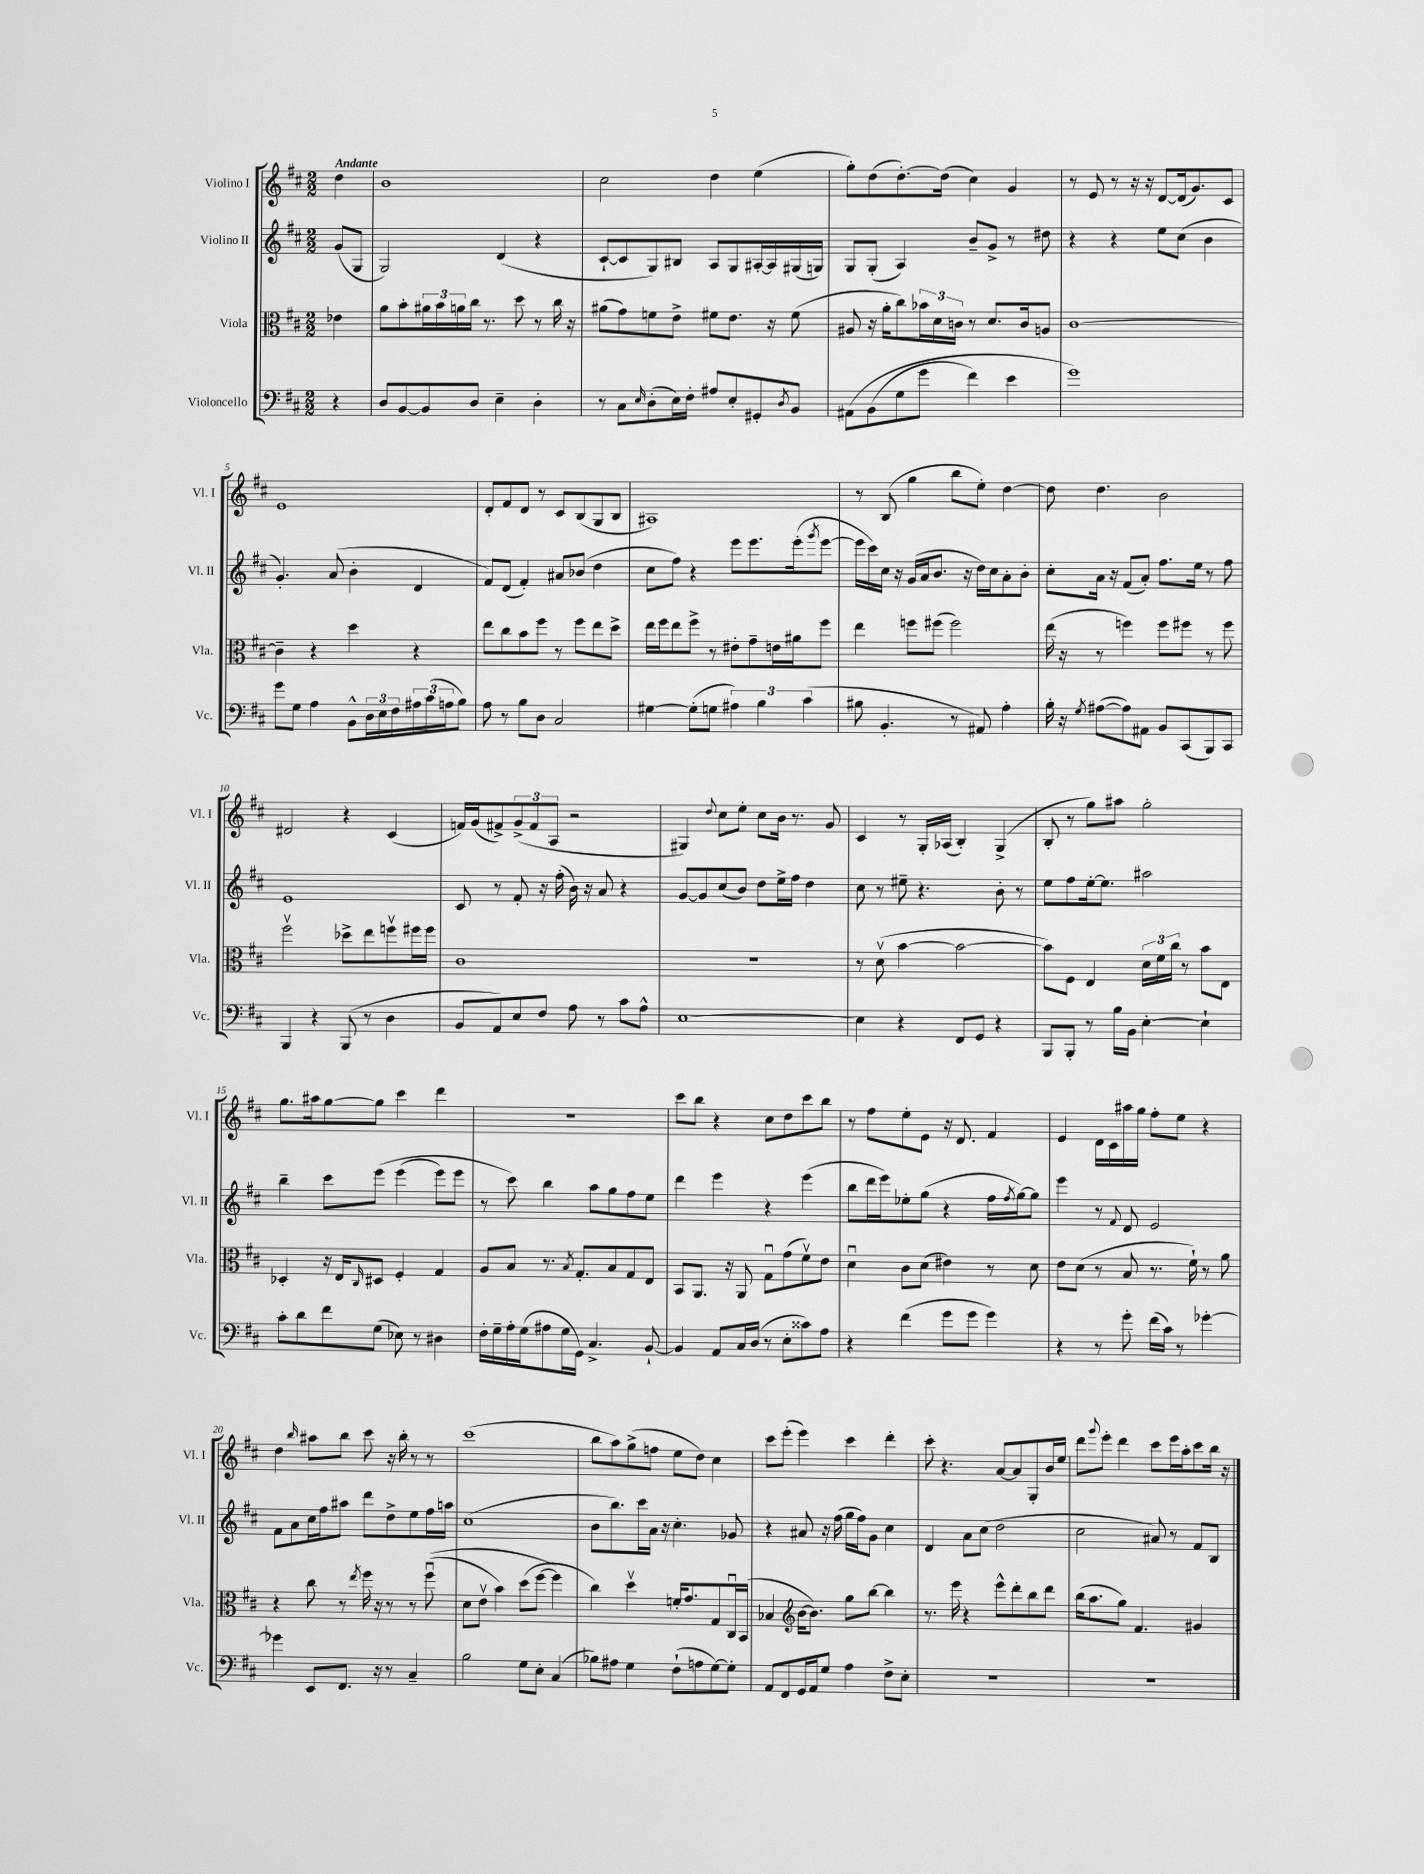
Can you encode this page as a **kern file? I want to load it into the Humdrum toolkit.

**kern	**kern	**kern	**kern
*staff4	*staff3	*staff2	*staff1
*clefF4	*clefC3	*clefG2	*clefG2
*k[f#c#]	*k[f#c#]	*k[f#c#]	*k[f#c#]
*M2/2	*M2/2	*M2/2	*M2/2
4r	4e-	(8g	4dd
.	.	8G	.
=	=	=	=
8D	8a	2G)	1b
[8BB	8b'	.	.
8BB]	24a#	.	.
.	24b	.	.
.	24a	.	.
8D	16cc#	.	.
.	8.r	.	.
4E~	.	(4d	.
.	8dd	.	.
4D'	8r	4r	.
.	16cc#	.	.
.	16r	.	.
=	=	=	=
8r	(8a#	[8c#`	2cc#
8C#	8g)	8c#]	.
16qqE	.	.	.
(8D'	8f	8G)	.
16E)	8e^	8B#	.
16F#'	.	.	.
8A#	8f#	8A	4dd
8E'	8.e	8G	.
8GG#'	.	[16A#'	(4ee
.	16r	16A#]	.
8qD	.	.	.
8BB	(8f#	(16G#	.
.	.	16G)	.
=	=	=	=
&(8AA#	8A#	8G	8gg')
(8BB	16r	(8G'	(8dd
.	16a'	.	.
8G	8cc#)	4A)	[8.dd')
8g	24b-	.	.
.	24d	.	.
.	.	.	(16dd]
.	24c	.	.
4f#)	8r	8b~	4cc#)
.	8.d	8g^	.
4e	.	8r	4g
.	16c	.	.
.	8A	8dd#	.
=	=	=	=
1g&)	[1c#	4r	8r
.	.	.	8e
.	.	4r	8r
.	.	.	16r
.	.	.	16r
.	.	8ee	[8d
.	.	(8cc#	(16d]
.	.	.	8.g)
.	.	4b	.
.	.	.	8c#
=	=	=	=
8g	4c#~]	4.g')	1e
8G	.	.	.
4A	4r	.	.
.	.	(8a	.
8BB^^	4dd	4b'	.
24D	.	.	.
24E	.	.	.
24F#	.	.	.
24A#	4r	4d	.
(24c#	.	.	.
24A	.	.	.
8B)	.	.	.
=	=	=	=
8A	8ee	8f#)	8d'
8r	8cc#	(8d	8f#
8B	8b	4f#')	8d
8D	8ff#	.	8r
2C#	8r	8a#	8c#
.	8ff#	(8b-	(8B
.	8ee	4dd	8G
.	8dd^	.	8B
=	=	=	=
[4G#	16ee	8cc#	1A#)
.	16ff#	.	.
.	8ee	8ff#)	.
(8G#']	8ff#^	4r	.
8G	8r	.	.
6A#)	8e#'	8eee	.
.	8g~	8.eee	.
6B	.	.	.
.	16e	.	.
.	16a#	(16eee'	.
(6c#	.	.	.
.	.	8qggg	.
.	8ff#	[8eee	.
=	=	=	=
8B#	4ee	16eee]	8r
.	.	16ccc#)	.
4.BB'	.	16cc#	(8B
.	.	16r	.
.	8ff	(16g	4gg
.	.	16a	.
.	(8ff#	8.b	.
8r	2ff#)	.	8bb
.	.	16r	.
8AA#)	.	16dd)	8ee')
.	.	16cc#	.
4A'	.	8a'	[4dd
.	.	8b'	.
=	=	=	=
16B'	(16ee	8cc#'	8dd]
16r	16r	.	.
8qG	.	.	.
([8A#	8r	16a	4.dd
.	.	16r	.
8A#])	4ff)	(8f#	.
8AA#	.	8a')	.
8BB	8ff	8.ff#	2b
(8CC#	8ff#	.	.
.	.	16ee	.
8BBB)	8r	8r	.
8CC#	8ff#	8ff#	.
=	=	=	=
4BBB	2ff#v	1e	2d#
4r	.	.	.
(8BBB	8dd-^	.	4r
8r	8ee	.	.
4D	8ffv	.	(4c#
.	16ff#	.	.
.	16ff#	.	.
=	=	=	=
8BB	1c#	8c#	16f)
.	.	.	(16g
8AA)	.	8r	8f#^)
8E	.	8f#'	(12g^
.	.	.	12f#
8F#	.	16r	.
.	.	.	12A
.	.	(16ff#'	.
8A	.	16b)	2r
.	.	16r	.
8r	.	8a	.
8c#	.	4r	.
8A^^	.	.	.
=	=	=	=
[1E	1r	[8g	4G#)
.	.	8g]	.
.	.	.	8qqdd
.	.	(8cc#	8cc#
.	.	8b)	8ee'
.	.	8dd	8cc#
.	.	16ee^	16b
.	.	16ff#	8.r
.	.	4dd	.
.	.	.	8g
=	=	=	=
4E]	8r	8cc#	4c#
.	(8dv	8r	.
4r	[4b	8ee#~	8r
.	.	4.r	16G'
.	.	.	(16A-
8FF#	2b_	.	4B')
8GG	.	.	.
4r	.	8b'	(4G^
.	.	8r	.
=	=	=	=
8BBB	8b])	8ee	8B'
8BBB'	8F#	8ff#	8r
8r	4E	[16ee'	8gg)
.	.	8.ee]	.
16B	.	.	8aa#
16BB	.	.	.
[4E'	24d	2aa#	2gg'
.	24f#	.	.
.	24cc#	.	.
.	8r	.	.
4E`]	8b	.	.
.	8E	.	.
=	=	=	=
8c#'	4D-'	4bb~	8.gg
8d	.	.	.
.	.	.	16aa#
8f#	16r	8ccc#	[8gg
.	16E	.	.
.	16qqC#	.	.
(8G	8D#	&(8eee	8gg]
8E-)	4F#'	(4eee	4ccc#
8r	.	.	.
4D#	4G	8eee)	4ddd
.	.	8eee	.
=	=	=	=
16F#'	8A	8r	1r
16G~	.	.	.
16A'	8B	8ccc#&)	.
(16G	.	.	.
8A#	8.r	4bb	.
16G	.	.	.
.	8qB	.	.
16GG)	8.G'	.	.
4.C#^	.	8aa	.
.	8B	8gg	.
.	8G	8ff#	.
[8BB`	8E	8ee	.
=	=	=	=
4BB]	8BB	4ddd	8ccc#
.	8.AA	.	8bb
8AA	.	4eee	4r
.	16r	.	.
16C#	8AA	.	.
(16D	.	.	.
8r	8Gu	4r	8cc#
8E'	(8g	.	8dd
8c##)	8f#v)	(4eee	8ccc#
8A	8e	.	8bb
=	=	=	=
4r	4du	8bb	8r
.	.	16ddd	8ff#
.	.	16eee)	.
(4f#	8c#	8ee-'	8ee'
.	(8d	(8gg	8e
8g	4e#)	4r	16r
.	.	.	8.d
8g	.	.	.
4g)	8r	16ff#	4f#
.	.	8qff#	.
.	.	[16gg)	.
.	8d	8gg]	.
=	=	=	=
4r	8e	4eee	4e
.	(8d	.	.
8r	8r	8r	16d
.	.	.	16c#
.	.	8qqf#	.
8g'	8B	8d	16aa#
.	.	.	16gg
(16f#	8.r	2e	8ff#'
16c#)	.	.	.
8r	.	.	8ee
.	16f#`)	.	.
[4g-'	8r	.	4r
.	8a	.	.
=	=	=	=
4g-]	4r	8f#	4dd
.	.	8a	.
.	.	.	16qqbb
8EE	8cc#	16cc#	8aa#
.	.	16ff#	.
8.FF#	8r	8aa#	8bb
.	8qee	.	.
.	16ff#	8ddd	8ccc#
16r	16r	.	.
8r	8r	8dd^	16r
.	.	.	16bb'
4C#~	8r	8ee	8r
.	&((8ff#u	16ff#	8r
.	.	16aa	.
=	=	=	=
2B	8d	(1cc#	(1ccc#
.	8ev	.	.
.	4b)	.	.
8G	(8dd	.	.
8E'	[8ff#	.	.
(4C#	4ff#]&)	.	.
=	=	=	=
8B-)	4cc#)	8b	8bb
8A#	.	8.bb)	8aa)
4G	4ddv	.	(8gg^
.	.	16ccc#	.
.	.	16a	8ff
.	.	16r	.
(8F#`	16f'	4.cc#'	8ee
.	8.g	.	.
8A	.	.	8dd)
[8G)	8G	.	4cc#
8G']	16C#u	8g-	.
.	(16BB	.	.
=	=	=	=
8AA	4B-	4r	8ccc#
8FF#	.	.	(8eee'
*	*clefG2	*	*
16GG	[16b	8a#	4eee)
16AA	8.b])	.	.
8G	.	16r	.
.	.	(16ff#	.
4A	8gg	16gg	4ccc#
.	.	16ff#)	.
.	[8bb	8g	.
8F#^	4bb]	4cc#	4ddd'
8E'	.	.	.
=	=	=	=
1r	8.r	4d	8ccc#'
.	.	.	4.r
.	16eee	.	.
.	4r	8a	.
.	.	(8cc#	.
.	8eee^^	2dd	[8a
.	8ddd'	.	8a]
.	8bb	.	8G'
.	8ddd	.	16b
.	.	.	16ee
=	=	=	=
1r	(16bb	2cc#	8ddd
.	8.aa	.	.
.	.	.	8qqggg
.	.	.	8eee'
.	8gg)	.	4ddd
.	4.f#	.	.
.	.	8a#)	8ccc#
.	.	8r	16eee
.	.	.	16aa'
.	4g#	8f#	8ccc#
.	.	8B	16bb
.	.	.	16r
==	==	==	==
*-	*-	*-	*-
